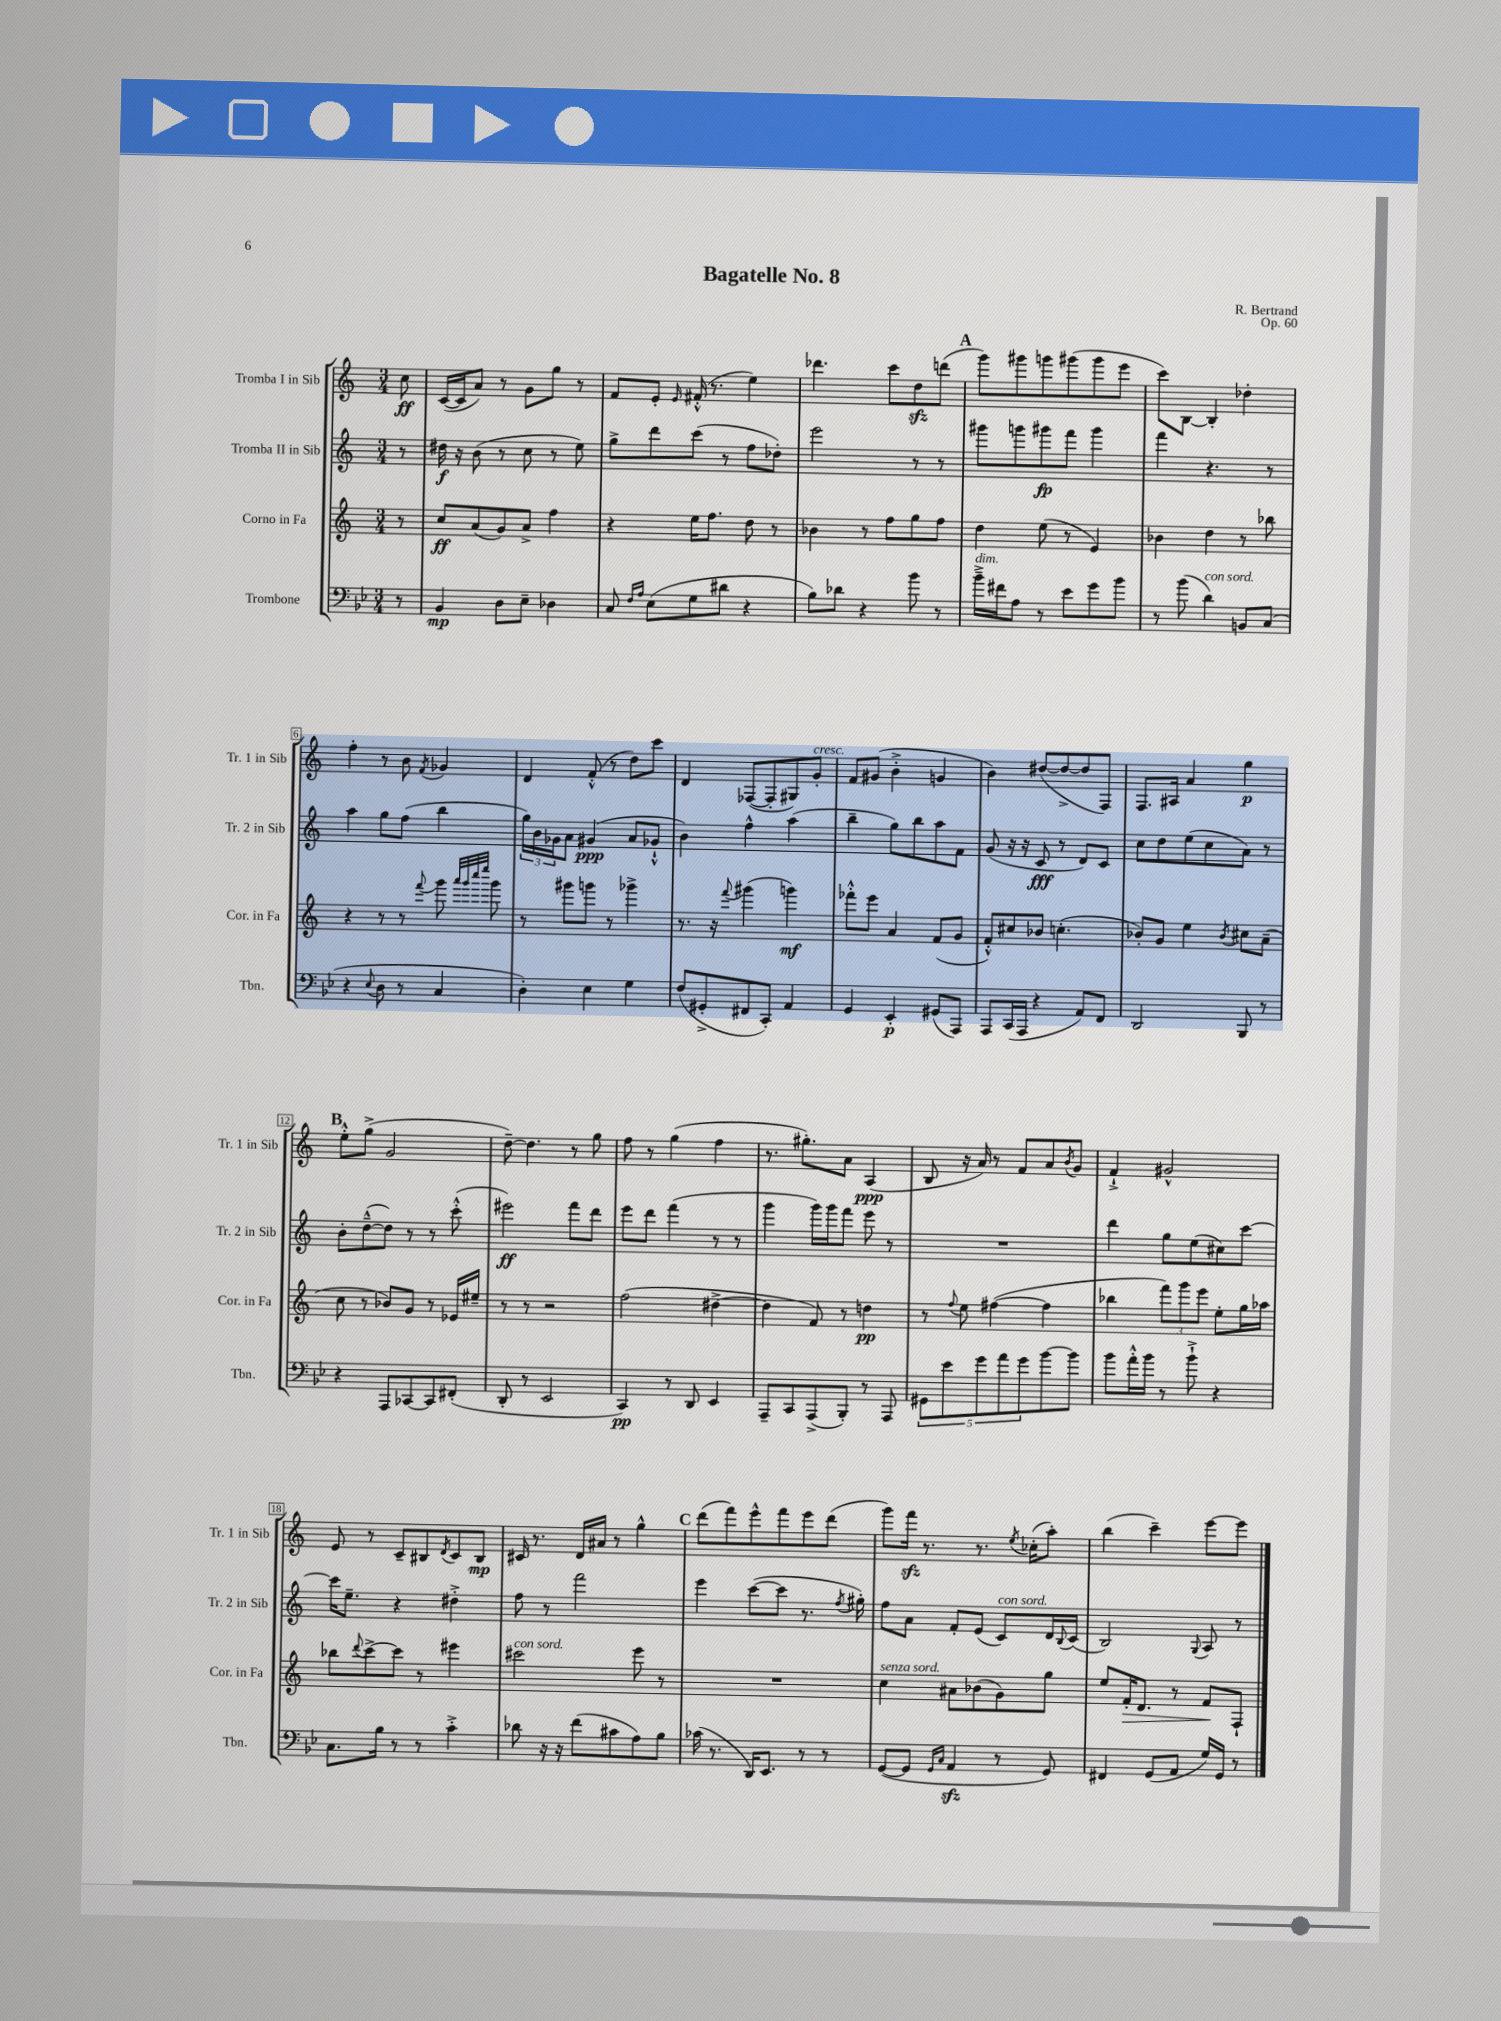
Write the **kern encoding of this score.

**kern	**kern	**kern	**kern
*staff4	*staff3	*staff2	*staff1
*clefF4	*clefG2	*clefG2	*clefG2
*k[b-e-]	*k[]	*k[]	*k[]
*M3/4	*M3/4	*M3/4	*M3/4
8r	8r	8r	8cc
=	=	=	=
4BB-	8cc	16dd#	([16c
.	.	16r	16c]
.	(8a	(8b	8a)
8D	8g)	8r	8r
8E-~	8a^	8cc	8g
4D-	4ff	8r	8gg
.	.	8ee)	8r
=	=	=	=
8C	4r	8gg^	8f
16qqF	.	.	.
16qqA	.	.	.
(8E-	.	8ddd	8e'
.	.	.	16qqe
8G	16ee	(8ccc	(16f#'^^
.	8.ff	.	8.r
8d#	.	8r	.
4r	8dd	8ff	4ee)
.	8r	8dd-')	.
=	=	=	=
8B-)	4b-	2eee	4.ddd-
8d-	.	.	.
4r	8r	.	.
.	8ff	.	8ccc
8b-	8gg	8r	8dd
8r	8ff	8r	(8ddd
=	=	=	=
16b-~^	4dd	8ggg#	8ggg)
16f#	.	.	.
8A	.	8ggg	8ggg#
8r	(8ee	8ggg#	8ggg
8e-	8r	8fff	(8ggg#
8g	4e)	4ggg#	8ggg#
8b-	.	.	8eee
=	=	=	=
8r	4b-	4fff	8ccc)
(8b-	.	.	[8B
4d)	4dd	4.r	4B']
8BB	8r	.	4dd-'
(8C	8bb-	8r	.
=	=	=	=
4r	4r	4aa	4ff'
8qqE-	.	.	.
8D	8r	8gg	8r
8r	8r	(8ff	8b
.	8qqfff	.	8qf
4C	8ggg	4bb	4g-
.	32qqaaa	.	.
.	32qqggg	.	.
.	32qqcccc	.	.
.	32qqeeee	.	.
.	8ggg	.	.
=	=	=	=
4D')	8r	24gg)	4d
.	.	24b	.
.	.	24g-	.
.	8ggg#	8a	.
4E-	8ggg	(4g#	(8f'^^
.	8r	.	8r
4G	4ggg-^	8a	8dd)
.	.	8g-`^^	8ccc
=	=	=	=
(8F	8.r	4b)	4d
8GG#'^	.	.	.
.	16r	.	.
.	8qqfff	.	.
8FF#	(4ggg#	4ff^^	([8F-
8CC')	.	.	8F-']
4AA	4ggg)	(4aa	8G#)
.	.	.	8g'
=	=	=	=
4GG	8fff-'^^	4bb~	8f
.	8eee	.	(8g#
4EE-'	4a	8gg)	4b'^
.	.	8bb	.
(8GG#	(8f	8aa	4g
8AAA)	8g	8f	.
=	=	=	=
8AAA	8f'^^)	(8g	4b)
(16CC	8cc#	16r	.
16AAA	.	16r	.
4r	8b-	8c	([8dd#
.	(4.cc'	8r	8dd#^_
8AA)	.	8d)	8dd#]
8FF	.	8c	8F)
=	=	=	=
2DD	8b-')	8cc	8.F
.	8g	8dd	.
.	.	.	16A#
.	4ee	(8ee	4a
.	.	8cc	.
.	8qb-	.	.
8BBB-	8cc#	8a)	4gg
8r	(8a~	8r	.
=	=	=	=
4r	8cc	8b'	8ee'^^
.	8r	([8dd~^^	(8gg^
8AAA	8b-)	8dd])	2g
[8CC-	8g	8r	.
8CC-]	8r	8r	.
(8FF#'	16e-	(8ccc'^^	.
.	16ee#~	.	.
=	=	=	=
8DD'	8r	2eee#)	[8dd~)
8r	8r	.	4.dd]
2EE-	2r	.	.
.	.	8fff	8r
.	.	8ddd	8gg
=	=	=	=
4CC)	(2ff	8eee	8ff
.	.	8ddd	8r
8r	.	(4fff	(4gg
8DD	.	.	.
4EE-	[4dd#^	8r	4ff
.	.	8r	.
=	=	=	=
8AAA~	4dd#]	4ggg	8.r
8CC	.	.	.
.	.	.	8.gg#')
(8AAA^	8f)	16ggg)	.
.	.	16ggg	.
8BBB-')	8r	8fff	8a
8r	4dd	8eee	(4A
8AAA	.	8r	.
=	=	=	=
10GG#	8r	2.r	8B
10e-	.	.	.
.	8qqff	.	.
.	8ee	.	16r
.	.	.	16a)
10g	.	.	.
.	([4ff#	.	8r
10a	.	.	.
.	.	.	8f
10g	.	.	.
[8b-	4ff#]	.	8a
.	.	.	8qb
8b-]	.	.	8g
=	=	=	=
8b-	4bb-	4ddd	4f`^
16a'^^	.	.	.
16b-	.	.	.
8r	12fff)	8gg	2g#^^
.	12ggg	.	.
8b-`^	.	(8ee	.
.	12eee	.	.
4r	8ee'	8cc#)	.
.	16gg	[8ccc	.
.	16aa-	.	.
=	=	=	=
8.C	8bb-	16ccc]	8e
.	.	8.ee~	.
.	8qqddd	.	.
.	[8ccc^	.	8r
16B-	.	.	.
8r	8ccc]	4r	8c~
8r	8r	.	8B#
.	.	.	8qd
4c'^	4eee#	4dd#'^	8c
.	.	.	8B#
=	=	=	=
8d-	2ccc#	8ff	16c#
.	.	.	8.r
16r	.	8r	.
16r	.	.	.
(8f	.	2fff	16d
.	.	.	16a#
8c#	.	.	8r
8A)	8eee	.	4gg^^
8B-	8r	.	.
=	=	=	=
(16c-	2.r	4eee	(8ddd
8.r	.	.	.
.	.	.	8fff)
16DD)	.	([8ccc	8eee^^
8.EE-	.	.	.
.	.	8ccc]	8fff
8r	.	8.r	8eee
8r	.	.	(8ddd
.	.	8qff	.
.	.	16gg#')	.
=	=	=	=
([8GG	4cc	8ff	8ggg)
8GG]	.	8a	16fff
.	.	.	8.r
16qqGG	.	.	.
16qqC	.	.	.
4AA	8a#	8f'	.
.	(8b-	(8e	8.r
8r	8g)	8c)	.
.	.	.	8qee
.	.	.	(16cc-'
8GG)	8gg	16d	8aa')
.	.	8qqB	.
.	.	(16c	.
=	=	=	=
4FF#	8ee	2B)	(4bb
.	16f'	.	.
.	8.d	.	.
(8GG	.	.	4ccc~)
8AA	8r	.	.
.	.	8qqG	.
16G)	8f	8A	[8eee
16GG	.	.	.
8r	8F`	8r	8eee]
==	==	==	==
*-	*-	*-	*-
